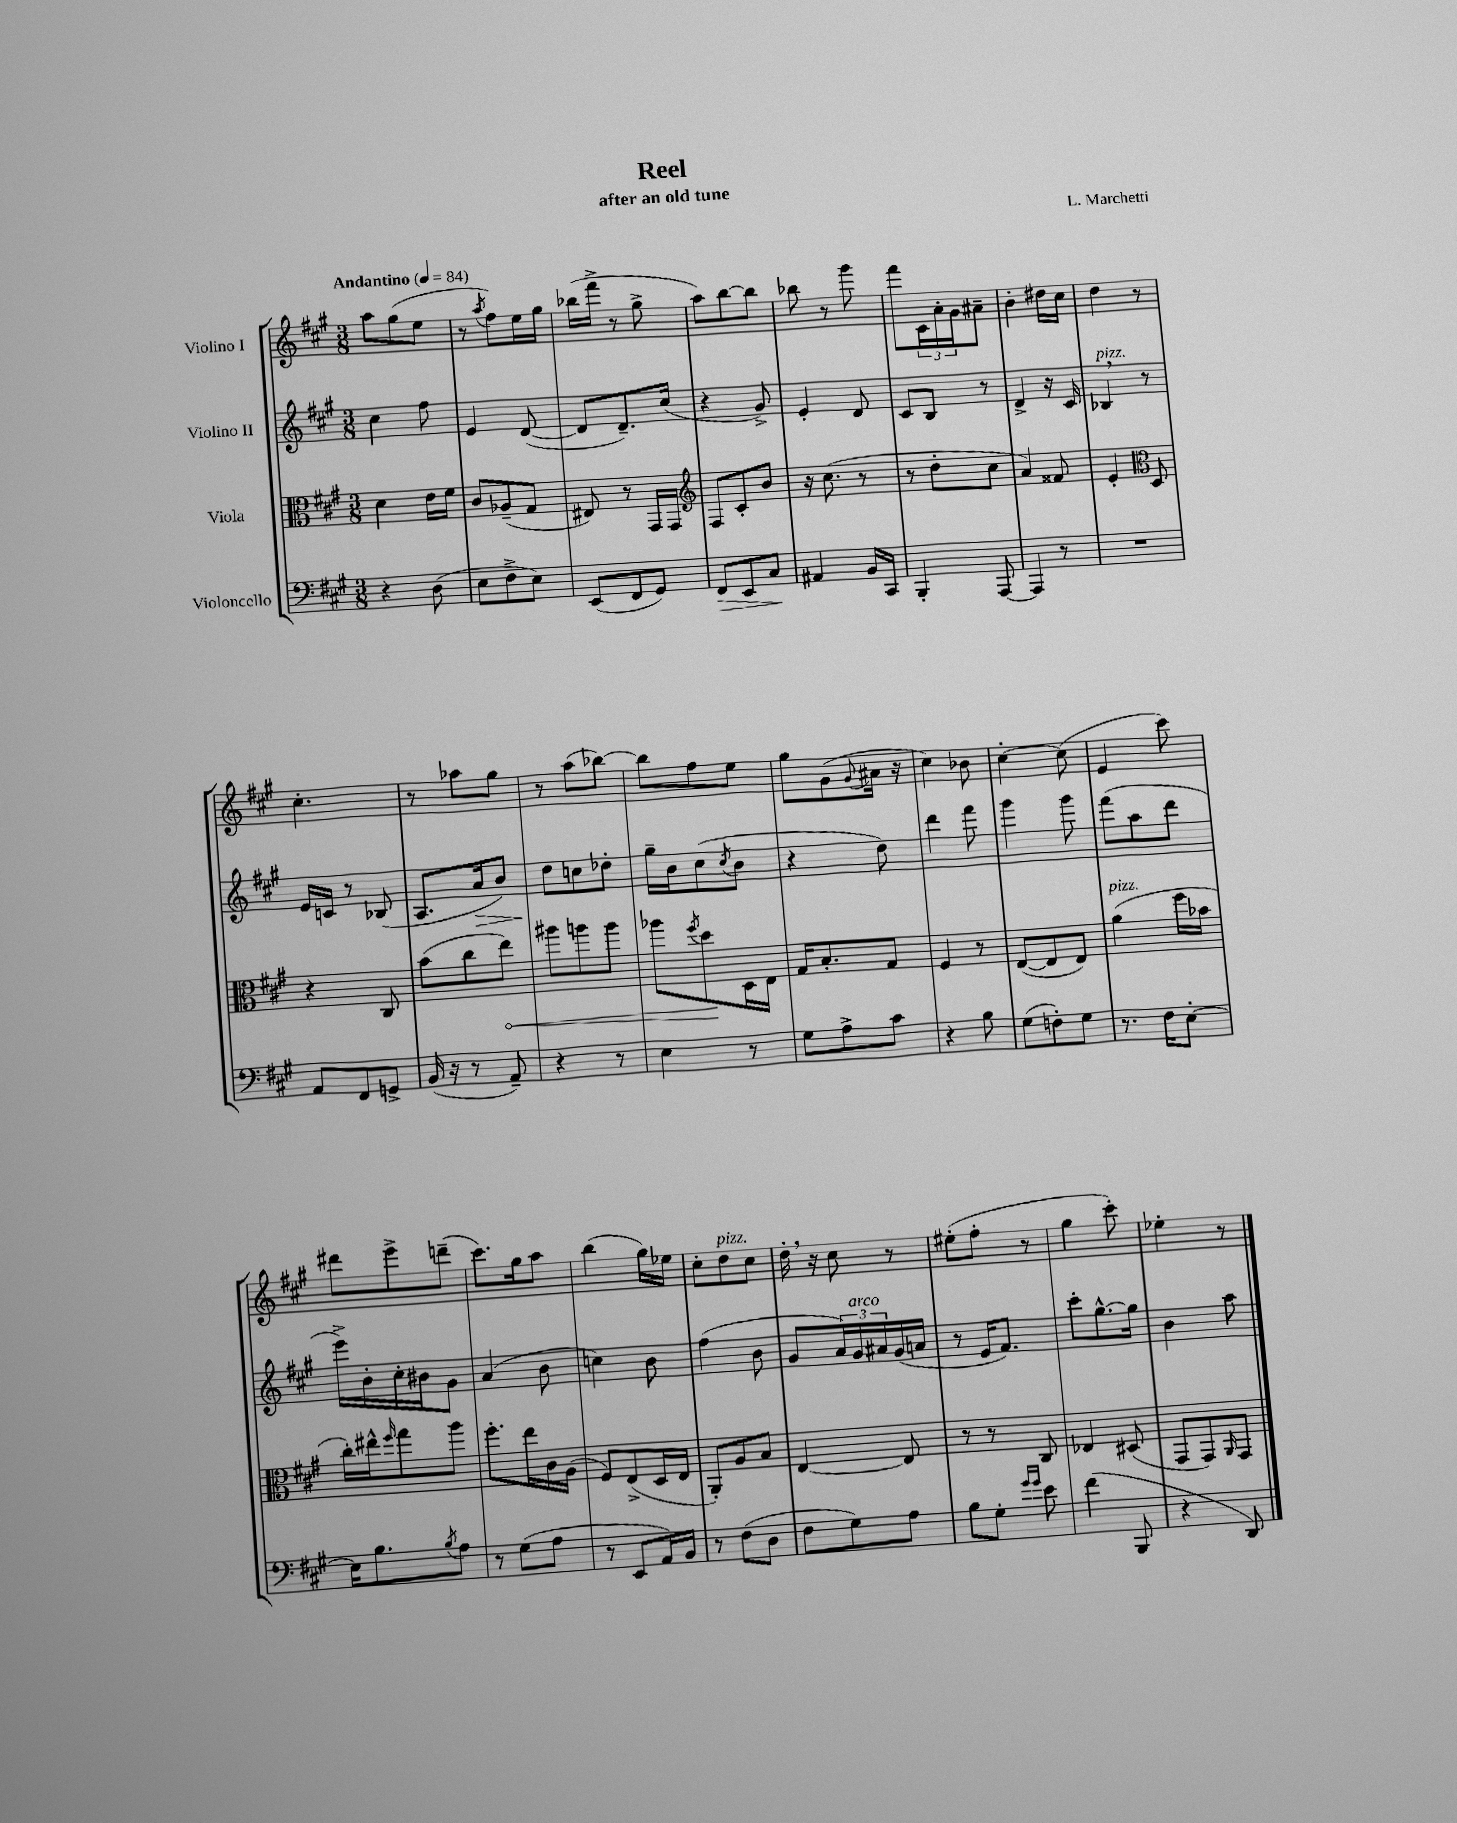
\header { title = "Reel" composer = "L. Marchetti" subtitle = "after an old tune" }
<<
\new StaffGroup <<
\new Staff = "s0" \with { instrumentName = "Violino I" } {
    \clef treble \key a \major \numericTimeSignature \time 3/8 \tempo "Andantino" 4 = 84
    a''8 gis''8( e''8 |
    r8 \acciaccatura { a''8 } fis''8) e''16 gis''16 |
    bes''16( fis'''16-> r8 gis''8-> |
    a''8) b''8~ b''8 |
    bes''8 r8 gis'''8 |
    fis'''8 \tuplet 3/2 { cis'16 a'16-. gis'16 } ais'8-- |
    b'4-. dis''16 cis''16 |
    d''4 r8 |
    cis''4.-. |
    r8 aes''8 gis''8 |
    r8 a''8( bes''8~) |
    bes''8 fis''8 e''8 |
    gis''8 gis'8( \appoggiatura { gis'8 } ais'16 r16 |
    cis''4) bes'8 |
    cis''4~-. cis''8( |
    e'4 cis'''8) |
    dis'''8 e'''8-> d'''8--( |
    cis'''8.) gis''16 a''8 |
    b''4( gis''16) ees''16 |
    cis''8-. d''8^\markup { \italic "pizz." } cis''8 |
    d''16-. \breathe r16 cis''8 r8 |
    eis''8-.( fis''8-. r8 |
    gis''4 cis'''8-.) |
    ees''4-. r8 \bar "|." |
}
\new Staff = "s1" \with { instrumentName = "Violino II" } {
    \clef treble \key a \major \numericTimeSignature \time 3/8
    cis''4 fis''8 |
    e'4 d'8~( |
    d'8 d'8.--) cis''16( |
    r4 gis'8->) |
    e'4-. d'8 |
    cis'8 b8 r8 |
    d'4-> r16 cis'16 |
    bes4^\markup { \italic "pizz." } \breathe r8 |
    e'16 c'16 r8 bes8( |
    a8. a'16\> b'8) |
    d''8\! c''8 des''8-. |
    gis''16-- b'16 cis''8( \acciaccatura { cis''8 } b'8 |
    r4 d''8) |
    d'''4 fis'''8 |
    gis'''4 gis'''8 |
    fis'''8( a''8 d'''8 |
    e'''16->) b'16-. cis''16-. bis'16 gis'8 |
    a'4( b'8 |
    c''4) b'8 |
    fis''4( b'8 |
    gis'8 \tuplet 3/2 { a'16) gis'16^\markup { \italic "arco" } ais'16 } gis'16( a'16 |
    r8 e'16 fis'8.) |
    cis'''8-. gis''8.~-^ gis''16 |
    b'4 a''8 \bar "|." |
}
\new Staff = "s2" \with { instrumentName = "Viola" } {
    \clef alto \key a \major \numericTimeSignature \time 3/8
    d'4 e'16 fis'16 |
    cis'8 aes8--( gis8 |
    eis8) r8 gis,16 gis,16 |
    \clef treble fis8 cis'8-. b'8 |
    r16 cis''8.( r8 |
    r8 d''8-. cis''8 |
    a'4) fisis'8 |
    e'4-. \clef alto d8 |
    r4 cis8 |
    b'8( cis''8 \once \override Hairpin.circled-tip = ##t e''8\<) |
    ais''8 a''8 a''8 |
    aes''8 \acciaccatura { fis''8 } d''8\! d16 e16 |
    gis16 b8.-. gis8 |
    fis4 r8 |
    e8~( e8 e8) |
    a'4^\markup { \italic "pizz." }( fis''16 bes'16 |
    cis''16-.) eis''16-^ \grace { fis''16 } gis''8 a''8 |
    fis''8.-. e''16 cis'16 a16( |
    fis8) e8->( d16 e16 |
    a,8-.) a8 b8 |
    e4~ e8 |
    r8 r8 cis8 |
    ees4 dis8( |
    gis,8 gis,8) \grace { a,16 } gis,8 \bar "|." |
}
\new Staff = "s3" \with { instrumentName = "Violoncello" } {
    \clef bass \key a \major \numericTimeSignature \time 3/8
    r4 d8( |
    e8 fis8-> e8) |
    e,8( fis,8 gis,8) |
    fis,8\> e,8 cis8\! |
    ais,4 b,16 cis,16 |
    b,,4-. a,,8~ |
    a,,4 r8 |
    R4. |
    a,8 fis,8 g,8-> |
    b,16( r16 r8 a,8--) |
    r4 r8 |
    e4 r8 |
    gis8 a8-> cis'8 |
    r4 b8 |
    gis8( f8-.) gis8 |
    r8. fis16 e8~-. |
    e16 b8. \acciaccatura { b8 } a8 |
    r8 gis8( a8 |
    r8 e,8 a,16) b,16 |
    r8 fis8( d8 |
    fis8 gis8) a8 |
    b8 gis8-. \grace { gis'16 gis'16 } e'8 |
    fis'4( b,,8 |
    r4 d,8) \bar "|." |
}
>>
>>
\layout { \context { \Score \remove "Bar_number_engraver" } }
